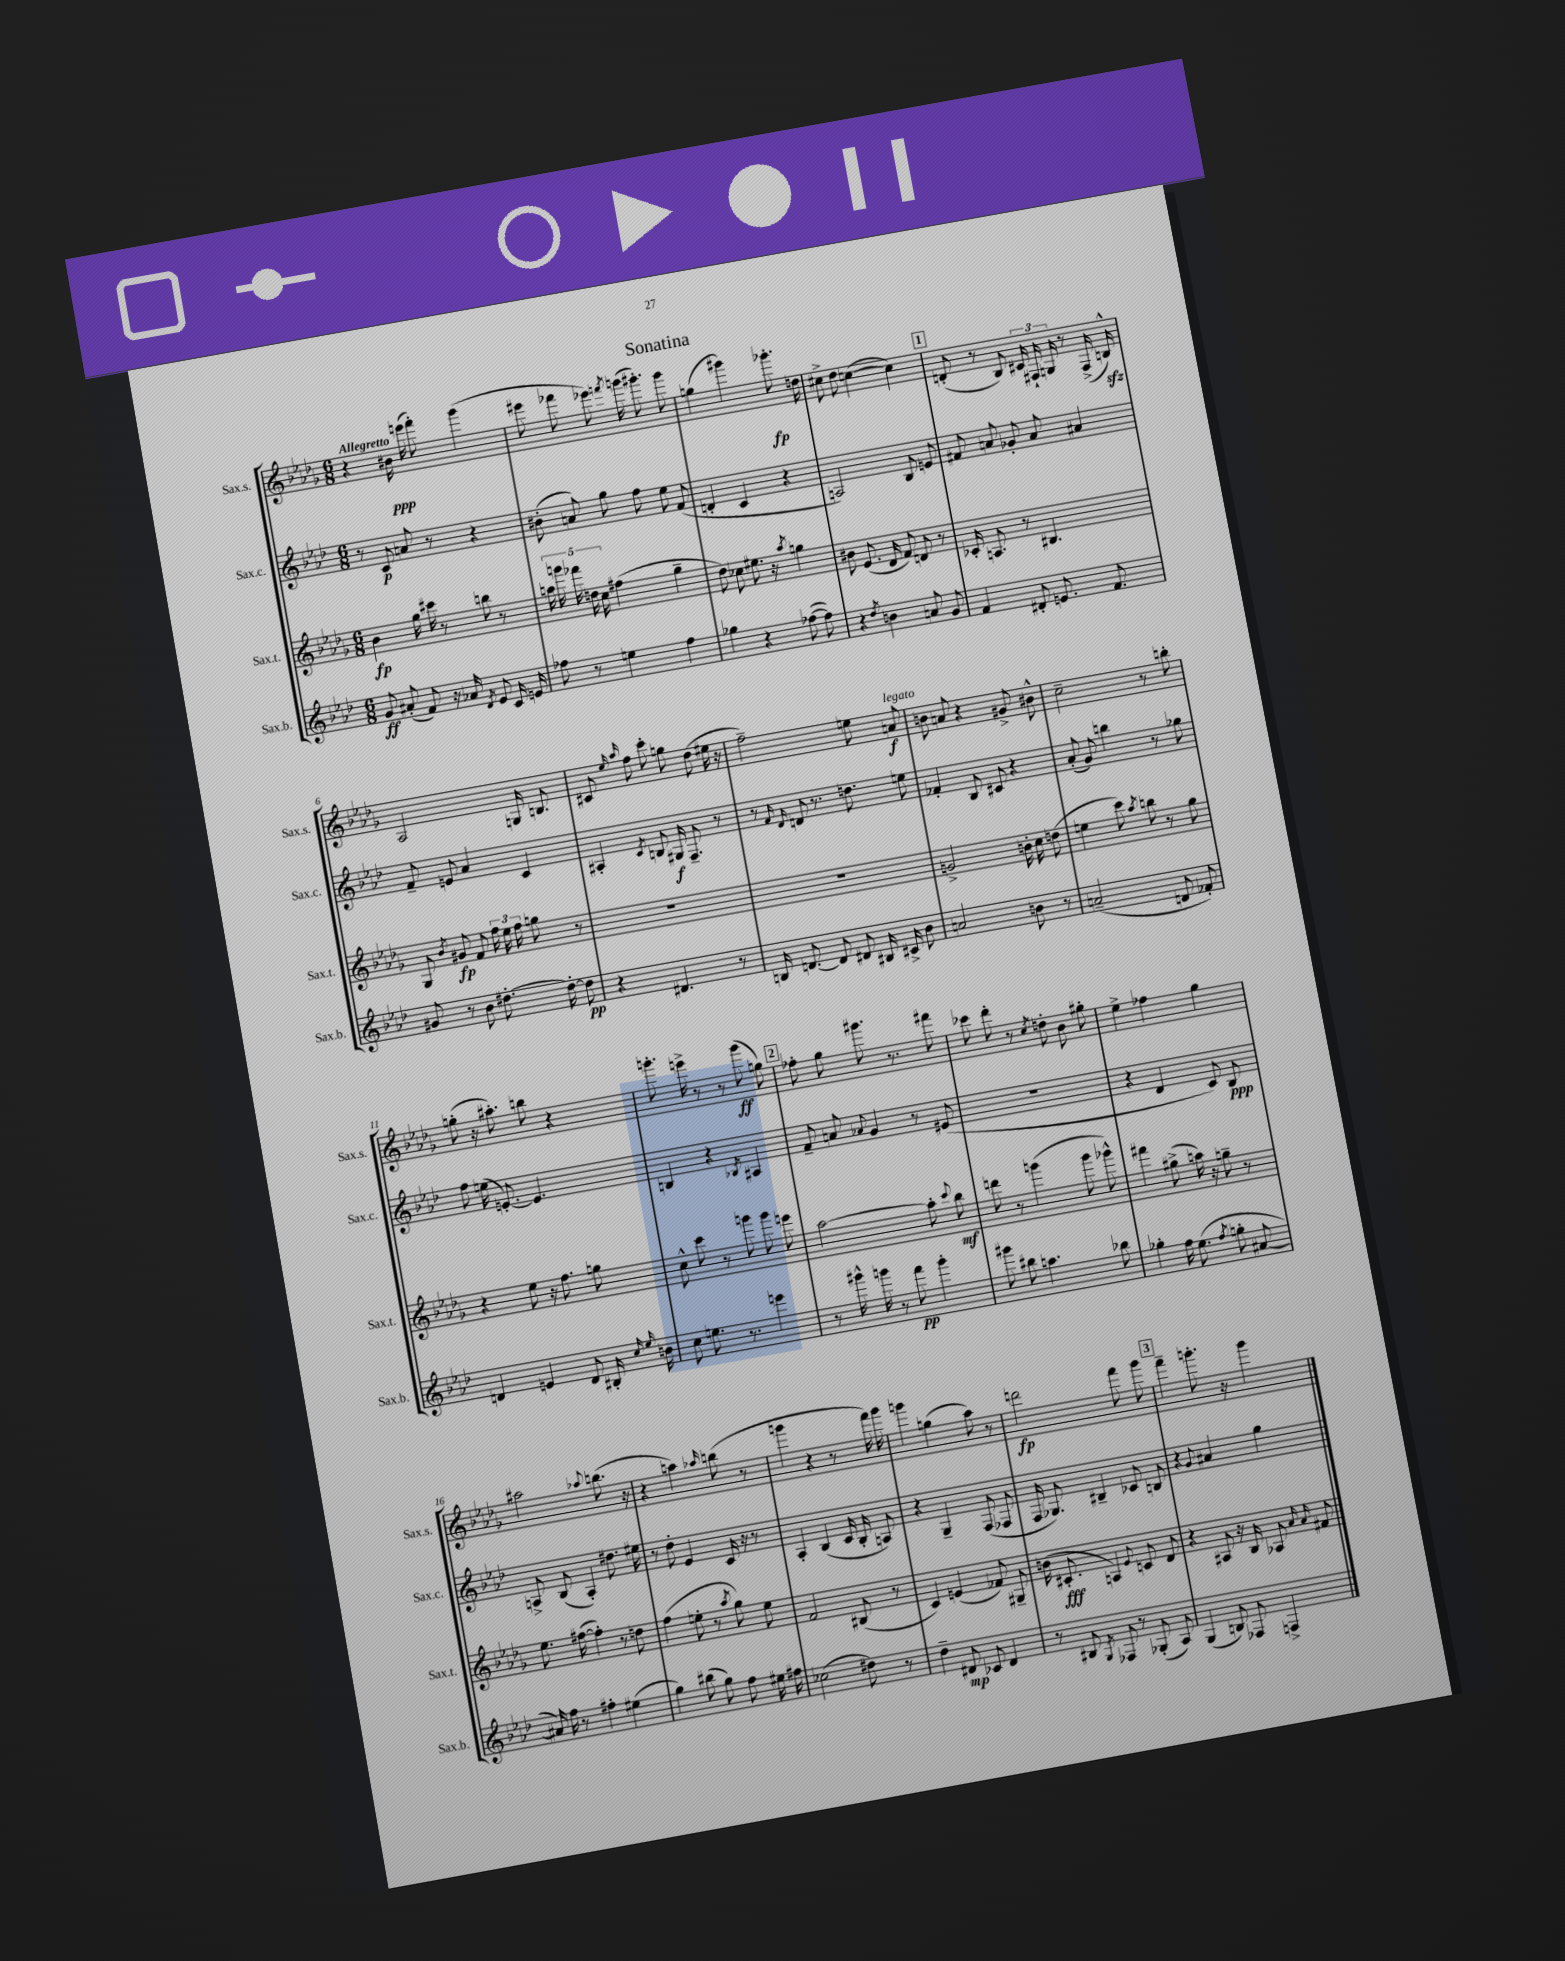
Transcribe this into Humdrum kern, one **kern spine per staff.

**kern	**kern	**kern	**kern
*staff4	*staff3	*staff2	*staff1
*clefG2	*clefG2	*clefG2	*clefG2
*k[b-e-a-d-]	*k[b-e-a-d-g-]	*k[b-e-a-d-]	*k[b-e-a-d-g-]
*M6/8	*M6/8	*M6/8	*M6/8
8g	4b-	8r	4r
(8a#'	.	8c	.
8f)	16gg-	8a	16b#
.	16ccc#	.	(16eee
16r	8r	8r	8fff')
16a-	.	.	.
8qd-	.	.	.
8e-	8bb	4r	(4ggg-
16c	8r	.	.
16e	.	.	.
=	=	=	=
8ff-	20aa	(8b#'	8eee#
.	20ggg	.	.
.	20fff-	.	.
8r	.	8a)	8fff-
.	20dd	.	.
.	20cc	.	.
4ee	(4ff#	8gg	8eee-)
.	.	.	8qfff
.	.	8ff	(16ggg
.	.	.	8.ggg#')
4ff-	4gg-~	8ee-	.
.	.	(8f	8ggg#
=	=	=	=
4gg-	8dd-)	4d'	(4gg
.	8cc-	.	.
4r	8.ee#	4c	4ggg#)
.	16r	.	.
.	8qaa-	.	.
([8ff-	4gg	4r	8.ggg-'
8ff-])	.	.	.
.	.	.	16dd
=	=	=	=
4r	8b#	2A)	8cc#^
.	(8.e-	.	8dd-
8qdd-	.	.	.
4b	.	.	([4cc
.	16d-	.	.
.	8f)	.	.
8a	8d	8B-	4cc])
8g	8r	8e	.
=	=	=	=
4f	16c-'	8f#	(8d'
.	8.A	.	.
.	.	8a	8r
8d#'	8r	8g-'	8B-)
8.e	4.B#	8a	24c#
.	.	.	24F#`
.	.	.	24G
.	.	4a#	8r
8.f	.	.	.
.	.	.	(16F#^
.	.	.	16B^^)
=	=	=	=
8g#	8G-	8f~	2A-
.	8qb-	.	.
8r	8g#	8e	.
8b-	8f	4a-	.
[8.dd#'	24ff	.	.
.	24ee-	.	.
.	24ff	.	.
.	8gg	4c	16G
16dd#'_	.	.	8.B
8dd#]	8r	.	.
=	=	=	=
4r	2.r	4A#'	8c#
.	.	.	16qqee-
.	.	.	16qqaa-
.	.	.	8ff
.	.	8qc	.
4.d#	.	8B	8ccc'
.	.	16G#	8gg
.	.	8.F~	.
.	.	.	(8dd-
8r	.	8r	16ee#
.	.	.	16r
=	=	=	=
16B	2.r	8r	2ff~)
[8.d	.	.	.
.	.	16qqf	.
.	.	16qqd-	.
.	.	8d	.
8d]	.	8.r	.
8d#	.	.	.
.	.	8.dd	.
16B#	.	.	8ee
16c#^	.	.	.
8b-	.	8ee	8a
=	=	=	=
2a	2g^	4f-'	8b
.	.	.	8a
.	.	8B-	4r
.	.	8c#	.
8b	16b'	4r	8g#^
.	16cc	.	.
8r	(8dd	.	8b#^^
=	=	=	=
(2a~	4ee	(8a-'	2cc~
.	.	8g)	.
.	8ccc)	4bb	.
.	8qaa-	.	.
.	8bb	.	.
8d	8r	8r	8r
8f-')	8gg-	8gg-	8bb'
=	=	=	=
4d	4r	8ff	(8gg'
.	.	(16ee	16r
.	.	[8.e')	8.aa#')
4e	8ee-	.	.
.	16r	4.e]	8bb
.	8.ff	.	.
8d	.	.	4r
16B#'	8gg	.	.
16qqcc	.	.	.
16qqee-	.	.	.
16b	.	.	.
=	=	=	=
8cc	8cc^^	4B	8.ggg'
8.ee	8ccc	.	.
.	.	.	16eee^
.	8r	4r	8r
8.r	.	.	.
.	8ggg	.	8r
.	.	8qB-	.
4eee	8ggg	4A#	(8ggg
.	8eee	.	8gg)
=	=	=	=
8r	[2aa-	8f~	8ff-'
16ggg#^^	.	8a	8gg-
16ggg	.	.	.
.	.	8qqa-	.
8r	.	4g	8.ggg#
8fff	.	.	.
.	.	.	8.r
4ggg'	8aa-']	8r	.
.	8qqccc	.	.
.	8bb-	(8e#	8fff#
=	=	=	=
8ggg#	8ddd	2.r	8ccc-
8bb#	8r	.	8ddd-'
4.aa	(4ggg	.	8r
.	.	.	8qcc
.	.	.	8dd'
.	8ggg	.	8b-
8bb-	8ggg-^^)	.	8gg#'
=	=	=	=
4gg-'	4fff#	4r	4ee-^
16ff	(8gg#^	4d-	4ff-
(8.ee-	.	.	.
.	16aa)	.	.
.	16r	.	.
8qff	.	.	.
8gg'	8gg~	8c)	4gg-
[8a#	8r	8B-	.
=	=	=	=
16a#])	8.ee-	8A^	2aa#
16ff	.	.	.
8r	.	(8B-	.
.	([16ff#	.	.
4ff#'	4ff#'])	4A')	.
.	.	.	8qqaa-
(4ee#	8r	8.dd#	(8.bb
.	8dd	.	.
.	.	16ee#	16r
=	=	=	=
4gg)	(4ff	8r	4r
.	.	8dd-'	.
(8bb#	8ee'	4e-	4aa)
8gg)	8r	.	.
.	8qaa-	.	16qqaa-
8ff	8gg-)	16c	(8bb
.	.	16r	.
16ee#	8ee	8r	8r
16ff#	.	.	.
=	=	=	=
(2cc-	2f	4A-'	4ggg
.	.	(4B-	4r
8dd#)	(8B#	16c	8r
.	.	16B-'	.
8r	8r	8A)	16fff)
.	.	.	16ggg
=	=	=	=
4dd-~	4c)	4r	4ggg
8d#	(4e	4G~	(4gg
8c-	.	.	.
4d#	8f-)	(8F	8aa-)
.	8G#~	8F-	8r
=	=	=	=
8r	(16b	16F	2ddd
.	8.c#'	8.G-)	.
8B#	.	.	.
8qG	.	.	.
8F-	4A)	4B#~	.
8r	.	.	.
.	8qqe-	.	.
(8G-'	8c	8c-	8fff
8A-)	8d-	8B	8ggg-
=	=	=	=
(4G	4r	4r	4fff~
.	.	8qqg	.
8B)	8A#	4a#	8.ggg'
8F-	16r	.	.
.	16B-	.	16r
4F^	8A-	4gg	4ggg
.	16qqa-	.	.
.	16qqa-	.	.
.	8f#	.	.
==	==	==	==
*-	*-	*-	*-
